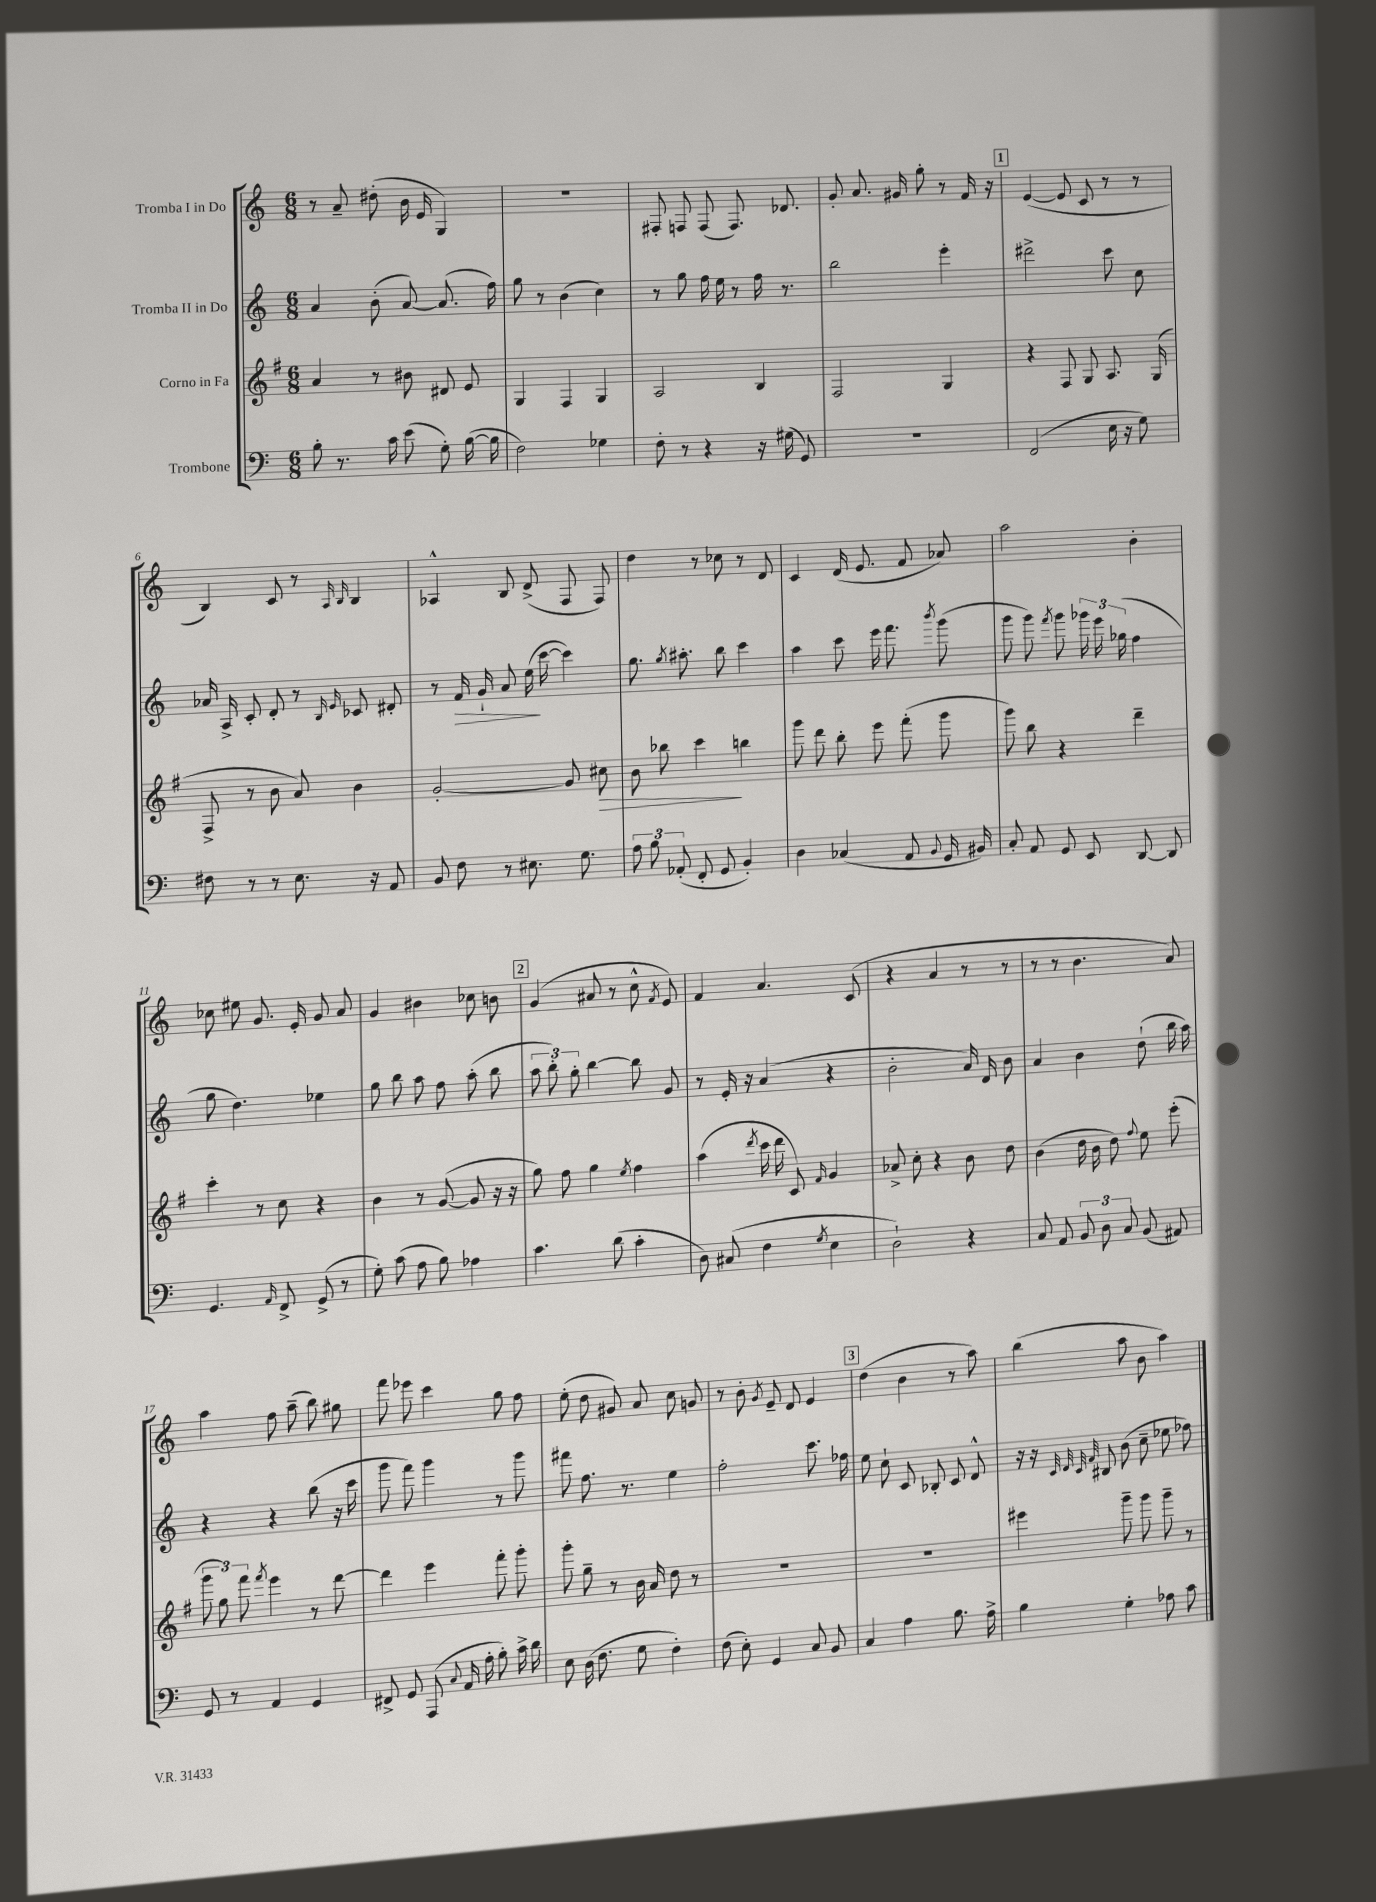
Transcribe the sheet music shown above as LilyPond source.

<<
\new StaffGroup <<
\new Staff = "s0" \with { instrumentName = "Tromba I in Do" } {
    \clef treble \key c \major \numericTimeSignature \time 6/8
    \autoBeamOff r8 a'8-- dis''8-.( b'16 e'16 g4) |
    R2. |
    fis8-. f8 f8( f8.) des'8. |
    g'8-. a'8. gis'16 g''8-. r8 f'16 r16 |
    \mark \markup { \box "1" } e'4~( e'8 c'8 r8 r8 |
    b4) c'8 r8 \grace { a16 b16 } b4 |
    aes4-^ b8 d'8->( f8 f8) |
    d''4 r8 ces''8 r8 d'8 |
    c'4 d'16( e'8. f'8 aes'8) |
    a''2 b'4-. |
    ces''8 eis''8 g'8. e'16-. g'8 a'8 |
    g'4 bis'4 ces''8 b'8 |
    \mark \markup { \box "2" } g'4( ais'8 r8 c''8-^ \acciaccatura { f'8 } e'8) |
    f'4 a'4. c'8( |
    r4 a'4 r8 r8 |
    r8 r8 b'4. a'8) |
    a''4 f''8 a''8--( b''8) gis''8 |
    f'''8 ees'''8 c'''4 g''8 f''8 |
    e''8-.( d''8 gis'8) a'8 c''8 g'8 |
    r8 b'8-. \acciaccatura { g'8 } e'8-- d'8 e'4 |
    \mark \markup { \box "3" } d''4( b'4 r8 a''8) |
    b''4( a''8 b'8 a''4) \bar "|." |
}
\new Staff = "s1" \with { instrumentName = "Tromba II in Do" } {
    \clef treble \key c \major \numericTimeSignature \time 6/8
    \autoBeamOff a'4 b'8-.( a'8~) a'8.( f''16) |
    g''8 r8 b'4( c''4) |
    r8 g''8 f''16 e''16 r8 f''16 r8. |
    b''2 e'''4-. |
    \mark \markup { \box "1" } dis'''2-> c'''8 c''8 |
    aes'16 a16-> c'8-. d'8-. r8 \grace { b16 e'16 } ces'8 dis'8-. |
    r8 f'16\> g'16-! a'8 e''16\!( c'''16~ c'''4) |
    g''8. \acciaccatura { g''8 } ais''8.-. b''8 c'''4 |
    a''4 c'''8 e'''16 f'''8. \acciaccatura { b'''8 } g'''8( |
    g'''8 g'''8) \acciaccatura { f'''8 } g'''8 \tuplet 3/2 { ges'''16 e'''16 ges''16( } f''4 |
    g''8 d''4.) ees''4 |
    g''8 b''8 a''8 f''8 a''8-.( b''8 |
    \mark \markup { \box "2" } \tuplet 3/2 { a''8 b''8-.) g''8-. } b''4~ b''8 g'8 |
    r8 e'16-. r16 a'4( r4 |
    b'2-. a'16) d'16 b'8 |
    a'4 b'4 d''8-!( b''16 a''16) |
    r4 r4 b''8( r16 c'''16 |
    g'''8 f'''8) g'''4 r8 g'''8 |
    fis'''8 f''8. r8. e''4 |
    f''2-. c'''8. fes''16 |
    \mark \markup { \box "3" } e''8 c''8-! c'8 bes8-. c'8 d'8-^ |
    r16 r16 \grace { c'32 d'32 c'32 f'32 } bis8 b'8( c''8-- ees''8 fes''8) \bar "|." |
}
\new Staff = "s2" \with { instrumentName = "Corno in Fa" } {
    \clef treble \key g \major \numericTimeSignature \time 6/8
    \autoBeamOff a'4 r8 bis'8 dis'8 e'8 |
    g4 fis4 g4 |
    a2 b4 |
    fis2 g4 |
    \mark \markup { \box "1" } r4 fis8 g8 a8. g16( |
    fis8-> r8 b'8 a'8) b'4 |
    g'2~-. g'8 cis''8\> |
    b'8 bes''8 c'''4\! b''4 |
    g'''8 d'''8 b''8-. e'''8 fis'''8-.( g'''8 |
    g'''8) b''8 r4 d'''4-- |
    c'''4-. r8 c''8 r4 |
    b'4 r8 g'8~( g'8 r16 r16 |
    \mark \markup { \box "2" } g''8) fis''8 g''4 \acciaccatura { e''8 } fis''4 |
    a''4( \acciaccatura { d'''8 } c'''16 d'''16 c'8) \grace { fis'16 } g'4 |
    aes'8-> c''8-. r4 b'8 d''8 |
    b'4( d''16 b'16 d''8) \appoggiatura { fis''8 } e''8 e'''8-.( |
    \tuplet 3/2 { g'''8 g''8) fis'''8 } \acciaccatura { fis'''8 } e'''4 r8 d'''8~ |
    d'''4 e'''4 fis'''8-. g'''8-. |
    g'''8-. g''8-- r8 b'16 a'16 d''8 r8 |
    R2. |
    \mark \markup { \box "3" } R2. |
    eis'''4 g'''8-- g'''8 g'''8-- r8 \bar "|." |
}
\new Staff = "s3" \with { instrumentName = "Trombone" } {
    \clef bass \key c \major \numericTimeSignature \time 6/8
    \autoBeamOff b8-. r8. c'16 e'8( g8-.) b16~( b16 |
    f2) ges4 |
    f8-. r8 r4 r16 gis16( g,8) |
    R2. |
    \mark \markup { \box "1" } f,2( e16 r16 g8) |
    fis8 r8 r8 e8. r16 a,8 |
    b,8 f8 r8 eis8. g8. |
    \tuplet 3/2 { a8 b8 aes,8-.( } f,8-. g,8 b,4-.) |
    d4 ces4( a,8 \appoggiatura { b,8 } g,16 bis,16) |
    c8-. a,8 g,8 e,8 d,8~ d,8 |
    g,4. \grace { a,16 } f,8-> g,8->( r8 |
    g8-.) c'8( a8 b8) aes4 |
    \mark \markup { \box "2" } c'4. d'8( c'4-. |
    d8) cis8( f4 \acciaccatura { g8 } e4 |
    d2-!) r4 |
    c8 a,8 \tuplet 3/2 { b,8 d8 c8 } b,8( ais,8) |
    g,8 r8 a,4 g,4 |
    fis,8-> g,8 a,,8( \appoggiatura { c8 } a,16 a16-. b8-.) c'16-> d'16 |
    e8 d16( f8. g8 f4-.) |
    f8( e8-.) g,4 c8 b,8 |
    \mark \markup { \box "3" } c4 a4 b8. a16-> |
    b4 g4-. aes8 c'8 \bar "|." |
}
>>
>>
